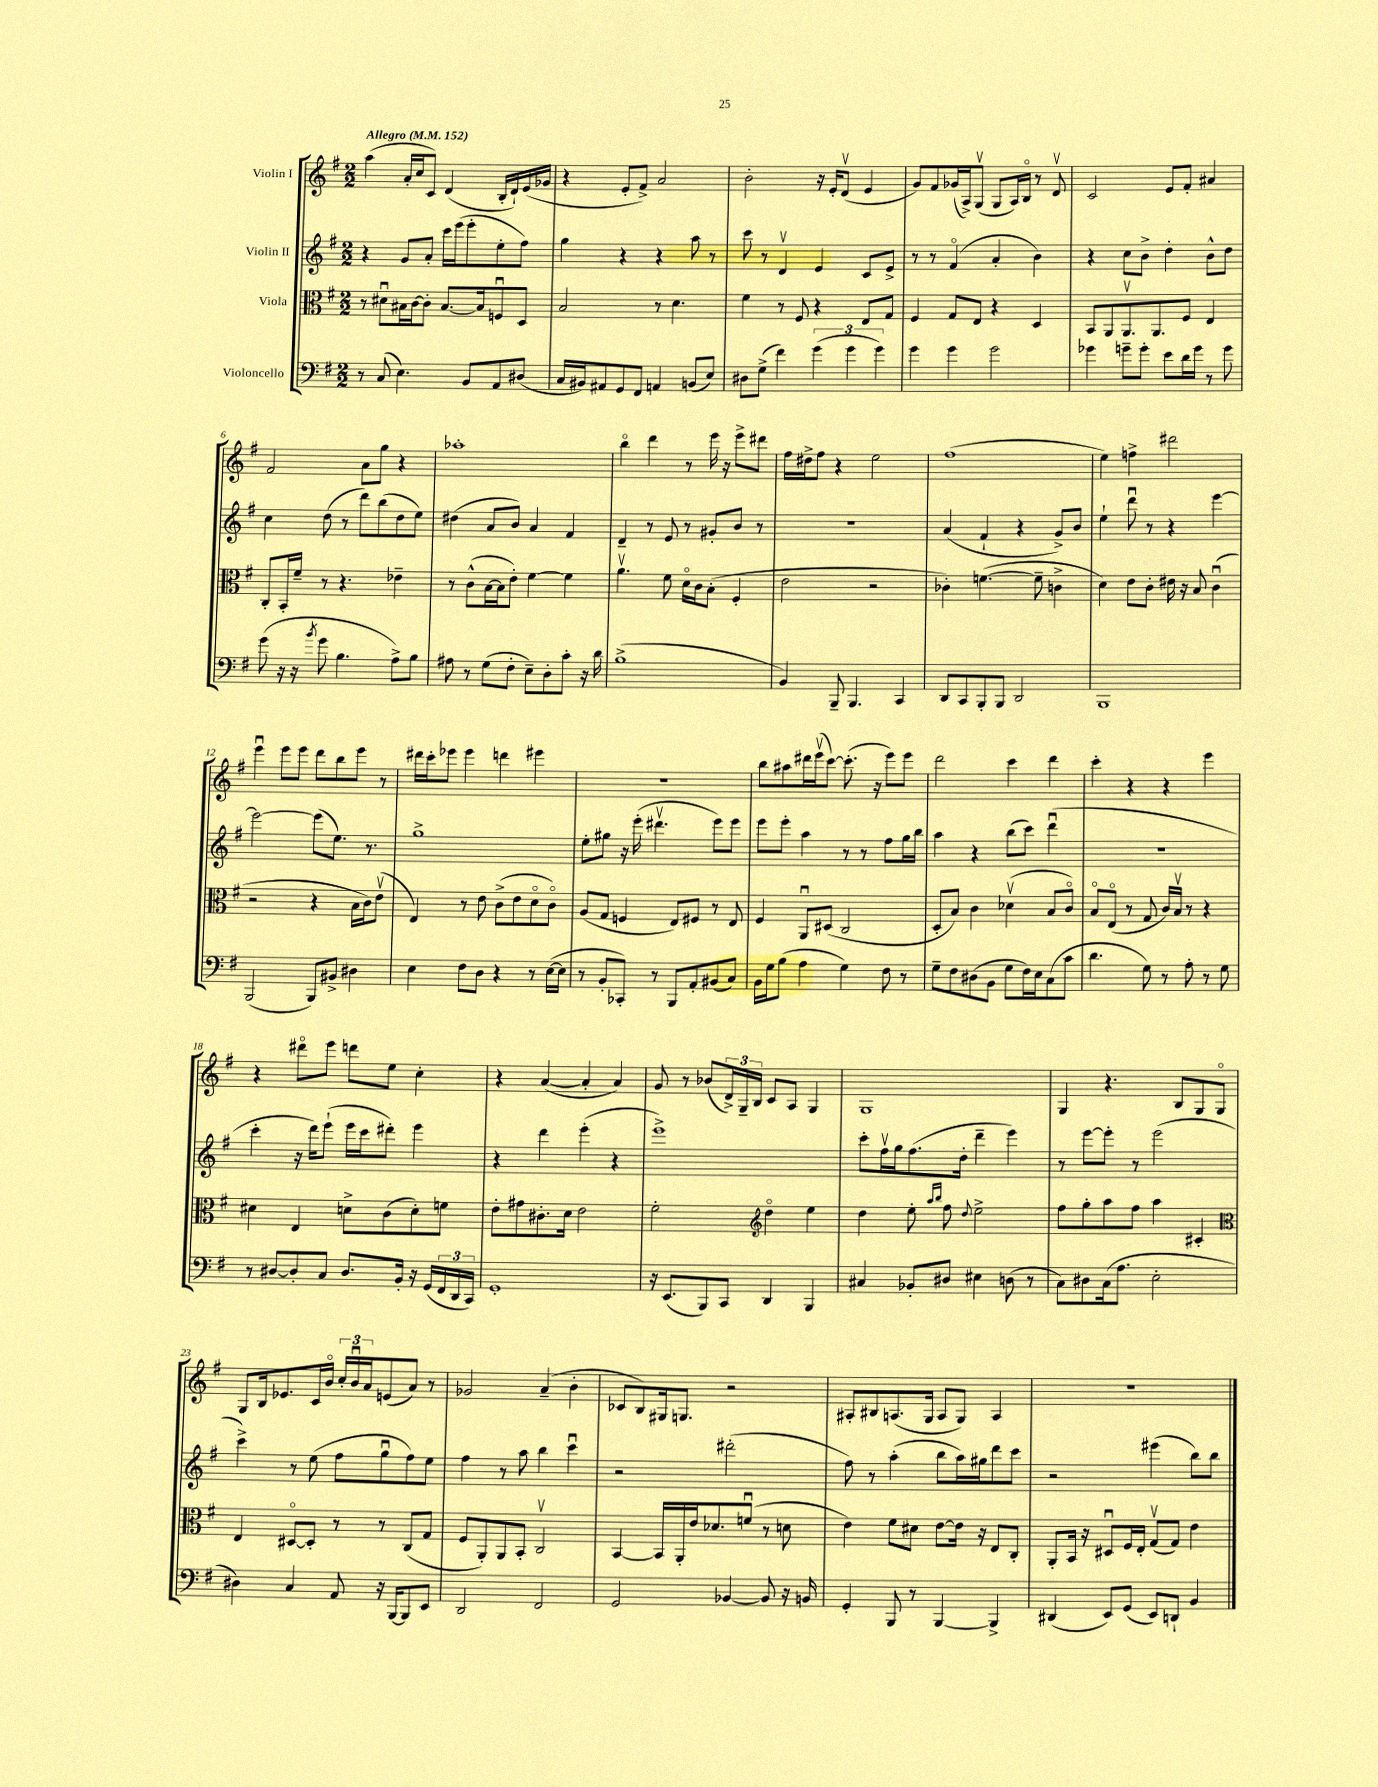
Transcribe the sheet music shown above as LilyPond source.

<<
\new StaffGroup <<
\new Staff = "s0" \with { instrumentName = "Violin I" } {
    \clef treble \key g \major \numericTimeSignature \time 2/2 \tempo "Allegro" 4 = 152
    a''4( a'16-. c''16 c'8) d'4( b16-. d'16-!) e'16( ges'16 |
    r4 e'8-. fis'8->) a'2 |
    b'2-. r16 e'16-. d'8\upbow( e'4 |
    g'8) fis'8 ges'16( a16->) g8\upbow( g8 a16) b16\flageolet r8 d'8\upbow |
    c'2 e'8 fis'8-. ais'4 |
    fis'2 a'8 g''8 r4 |
    aes''1-. |
    b''4\flageolet d'''4 r8 e'''16 r16 e'''8-> dis'''8 |
    fis''16 dis''16-> fis''8 r4 e''2 |
    fis''1( |
    e''4) f''4-> dis'''2 |
    e'''4\downbow e'''8 e'''8 d'''8 b''8 e'''8 r8 |
    dis'''16 c'''16-. ees'''8 ees'''4 d'''4 eis'''4 |
    R1 |
    b''8 ais''8 dis'''16 e'''16\upbow( c'''8~) c'''8.-.( r16 e'''8) e'''8 |
    d'''2 c'''4 d'''4 |
    c'''4-. r4 r4 e'''4 |
    r4 dis'''8\flageolet e'''8 d'''8 e''8 c''4-. |
    r4 a'4~( a'4-. a'4) |
    g'8 r8 bes'8( \tuplet 3/2 { d'16->) g16-- b16 } c'8 a8 g4 |
    g1 |
    g4 r4. b8 g8 g8\flageolet |
    g8 b16 ees'8. c'16 b'16\flageolet \tuplet 3/2 { c''16-. b'16\downbow a'16 } e'8( a'8) r8 |
    ges'2 a'4--( b'4-. |
    ces'8 b8) gis16 g8. r2 |
    ais8-. bis8 a8.( g16 a8 g8) a4 |
    r1 \bar "|." |
}
\new Staff = "s1" \with { instrumentName = "Violin II" } {
    \clef treble \key g \major \numericTimeSignature \time 2/2
    r4 g'8 a'8-. c'''16 e'''16( e'''8-. e''8-. fis''8) |
    g''4 r4 r4 a''8 r8 |
    c'''8 r8 d'4\upbow e'4 c'8 e'8-> |
    r8 r8 fis'4\flageolet( a'4-. b'4) |
    r4 c''8 b'8-> d''4-. b'8-^ d''8 |
    c''4 d''8( r8 d'''8) b''8( d''8 e''8) |
    dis''4( a'8 b'8) a'4 fis'4 |
    d'4-- r8 e'8 r8 gis'8-. b'8 r8 |
    R1 |
    a'4( fis'4-! r4 g'8->) b'8 |
    e''4-! d'''8\downbow r8 r4 e'''4~ |
    e'''2~ e'''8( e''8.) r8. |
    g''1-> |
    e''8-. gis''8 r16 e'''16-.( dis'''4.\upbow e'''8) e'''8 |
    e'''8 e'''8-. a''4 r8 r8 fis''8 g''16 b''16 |
    a''4 r4 b''8( c'''8) d'''4\downbow( |
    r1 |
    c'''4-. r16 d'''16) e'''8-!( e'''16 c'''16 dis'''8-.) e'''4 |
    r4 d'''4 e'''4-.( r4 |
    e'''1->) |
    c'''8-. fis''16\upbow g''16 fis''8.( d''16-. d'''4-- e'''4) |
    r8 e'''8~ e'''8-. r8 e'''2( |
    c'''4->) r8 e''8( fis''8 g''8\downbow fis''8) e''8 |
    fis''4 r8 a''8 b''4 c'''4\downbow |
    r2 dis'''2-.( |
    fis''8) r8 a''4-.( b''8 a''16) gis''16 d'''8 c'''8 |
    r2 eis'''4( b''8) b''8 \bar "|." |
}
\new Staff = "s2" \with { instrumentName = "Viola" } {
    \clef alto \key g \major \numericTimeSignature \time 2/2
    r8 dis'8\downbow bis16 c'16~ c'8-. bis8.~ bis16 f8\downbow d8 |
    b2 r8 d'4. |
    fis'4 r8 fis8 r4 e8 g8 |
    fis4 g8 e8 r4 d4 |
    b,8 a,8 a,8.\upbow a,8. fis8 e4 |
    c8-. b,16-. fis'16-- r8 r4. ees'4-- |
    r8 c'8-^( b16~ b16 e'8-.) fis'4~ fis'4 |
    a'4.\upbow fis'8 d'16\flageolet c'16 b8-.( fis4-. |
    e'2 r2 |
    ces'4-.) f'4.~( f'8-- c'4-> |
    d'4) e'8 c'8-. eis'16 r16 b8 c'4\downbow( |
    r2 r4 b16 c'16) e'8\upbow( |
    e4) r8 e'8 c'8->( e'8 d'8\flageolet c'8\flageolet) |
    a8( g8 f4 e8) fis8 r8 e8 |
    fis4 a,8\downbow dis8( c2 |
    d8-. b8) c'4 des'4\upbow( b8 c'8\flageolet) |
    b8\flageolet e8\flageolet( r8 g8 c'16) b16\upbow r8 r4 |
    dis'4 e4 d'8-> c'8( d'8-.) f'8 |
    e'8-. gis'8 cis'8.-. d'16 e'2 |
    fis'2-. \clef treble d''4\flageolet e''4 |
    d''4 e''8-. \grace { a''16 b''16 } fis''8 \appoggiatura { d''8 } e''2-> |
    fis''8 g''8-. a''8 fis''8 a''4 cis'4-. |
    \clef alto e4 dis8~\flageolet dis8-. r8 r8 c8( g8 |
    fis8 a,8-.) a,8 b,8-. c2\upbow |
    b,4~ b,16 a,16-. e'16 des'8. f'8\downbow( r8 d'8 |
    e'4) fis'8 dis'8 e'8~ e'16 r16 e8 c8-. |
    a,8-. b,16 r16 dis8\downbow fis16 e16-. g8\upbow( g8) e'4 \bar "|." |
}
\new Staff = "s3" \with { instrumentName = "Violoncello" } {
    \clef bass \key g \major \numericTimeSignature \time 2/2
    r8 c8( e4.) b,8 a,8 dis8( |
    c16 bis,16) ais,8 g,8 fis,8 a,4 b,8( e8) |
    dis8 g8->( fis'4) \tuplet 3/2 { g'4( g'4 g'4) } |
    g'4 g'4 g'2 |
    ges'4 g'8-- g'8-. e'8 d'16 g'16 r8 g'8 |
    g'8( r16 r16 \acciaccatura { b'8 } g'8 b4. a8->) b8 |
    ais8 r8 g8( fis8-. e8--) d8-. c'8-. r16 d'16 |
    b1->( |
    b,4) b,,8-- b,,4. c,4 |
    d,8 c,8 b,,8-. b,,8 d,2 |
    b,,1 |
    b,,2( b,,8) bis,8-> dis4 |
    e4 fis8 d8 r4 r8 e16~( e16 |
    r8 b,8-. ces,8-.) r8 b,,8 a,8-. bis,8( c8) |
    b,16 g16 b8( a4 g4) fis8 r8 |
    g8-- fis8 dis8( b,8 g8 fis16) e16 c8( c'8 |
    d'4. g8) r8 a8-. r8 g8 |
    r8 dis8~ dis8-. c8 dis8. b,16-. r16 g,16( \tuplet 3/2 { fis,16 d,16 c,16) } |
    g,1-. |
    r16 e,8.( b,,8) c,8 d,4 b,,4 |
    cis4 bes,8-. dis8 eis4 d8( r8 |
    c8) dis8 c16( a8. e2-. |
    dis4) c4 a,8 r16 b,,16~ b,,8 e,8 |
    d,2 fis,2 |
    g,2 bes,4~ bes,8 r16 b,16 |
    g,4-. b,,8 r8 b,,4~ b,,4-> |
    dis,4( e,8) g,8( e,8) d,8-! b,4 \bar "|." |
}
>>
>>
